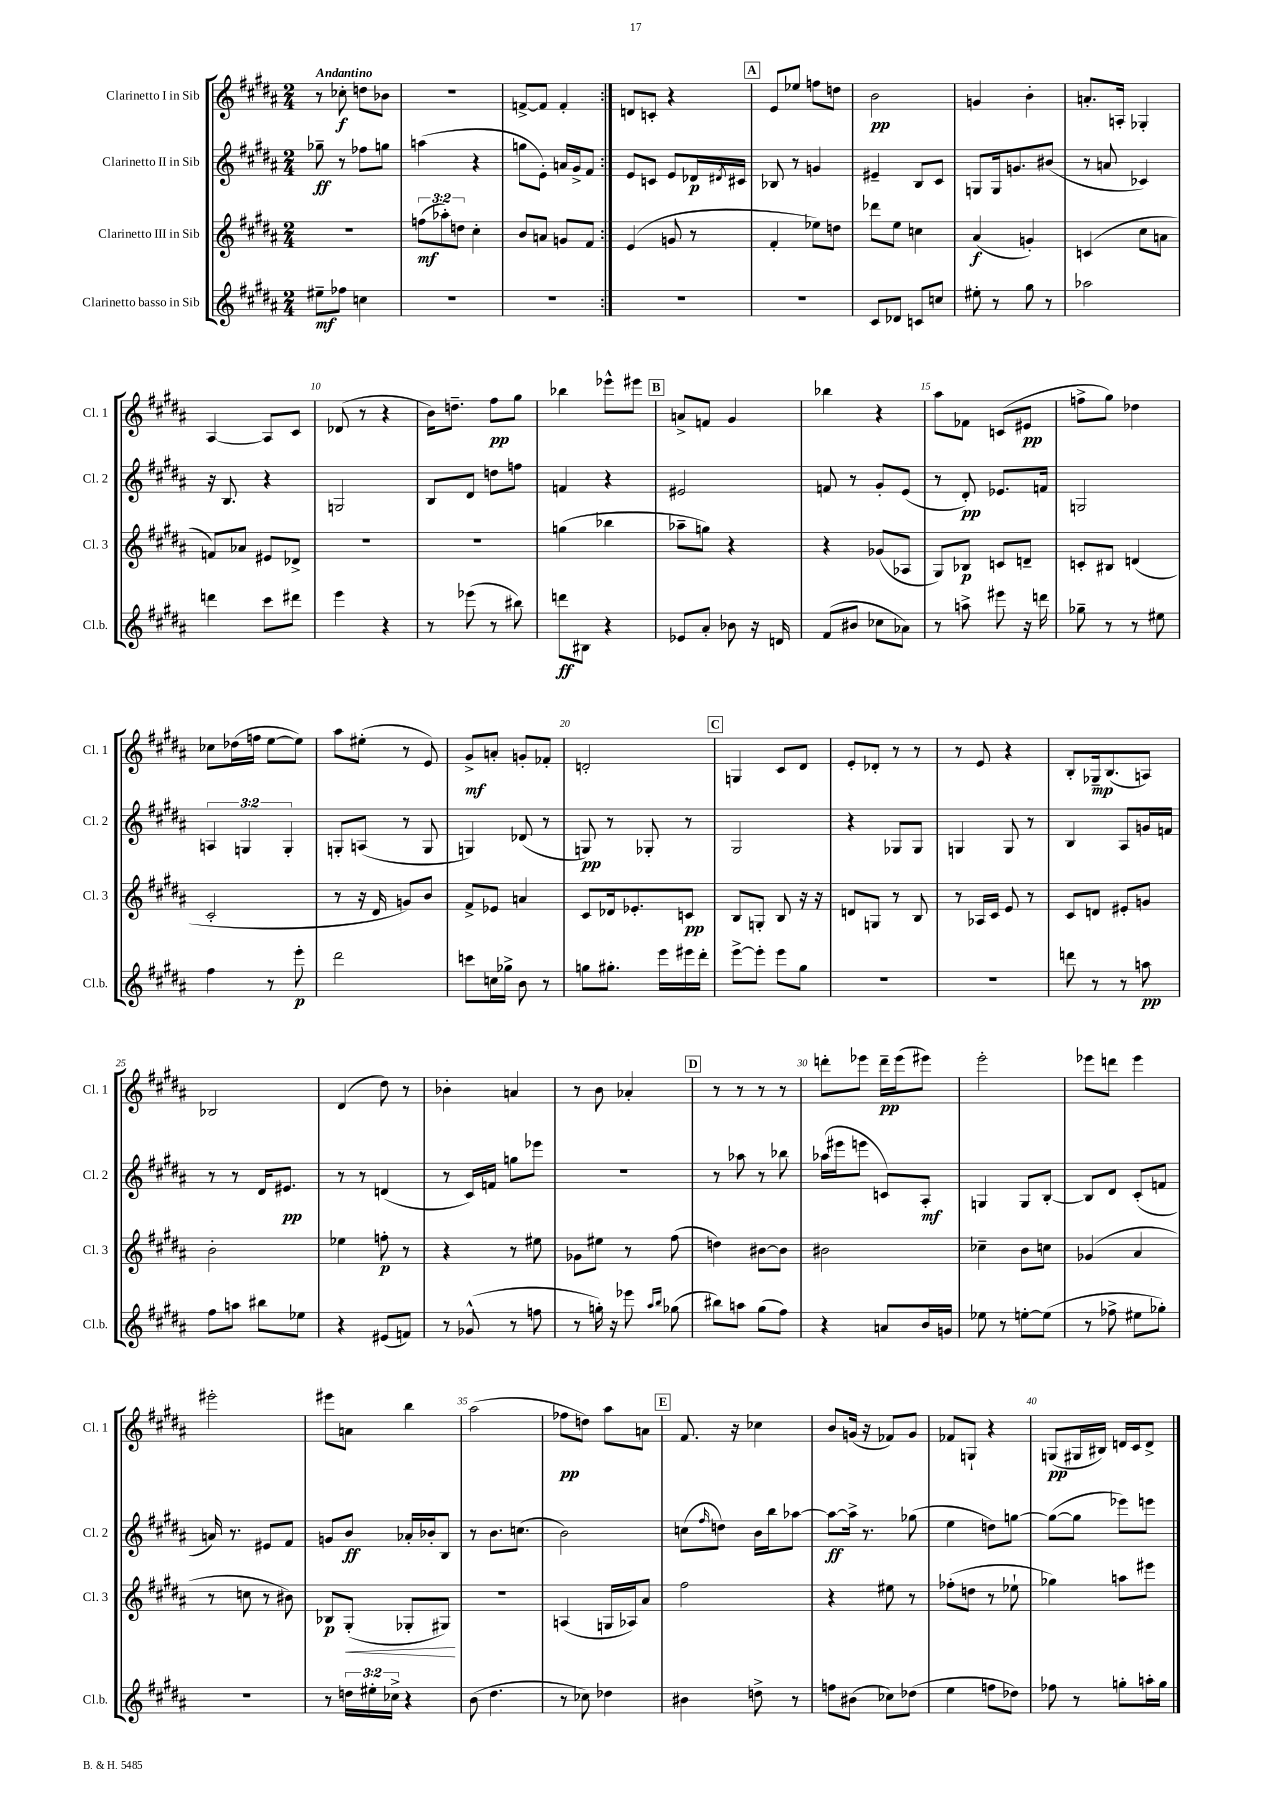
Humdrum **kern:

**kern	**dynam	**kern	**dynam	**kern	**dynam	**kern	**dynam
*part4	*part4	*part3	*part3	*part2	*part2	*part1	*part1
*staff4	*staff4	*staff3	*staff3	*staff2	*staff2	*staff1	*staff1
*I"Clarinetto basso in Sib	*	*I"Clarinetto III in Sib	*	*I"Clarinetto II in Sib	*	*I"Clarinetto I in Sib	*
*I'Cl.b.	*	*I'Cl. 3	*	*I'Cl. 2	*	*I'Cl. 1	*
*clefG2	*	*clefG2	*	*clefG2	*	*clefG2	*
*k[f#c#g#d#a#]	*	*k[f#c#g#d#a#]	*	*k[f#c#g#d#a#]	*	*k[f#c#g#d#a#]	*
*M2/4	*	*M2/4	*	*M2/4	*	*M2/4	*
=1	=1	=1	=1	=1	=1	=1	=1
!	!	!	!	!	!	!LO:TX:a:B:t=Andantino	!
8ee#X~\L	mf	2r	.	8gg-X~\	ff	8r	.
8ff-X\J	.	.	.	8r	.	8cc-X'\	f
4ccn\	.	.	.	8ff-X\L	.	8ddn\L	.
.	.	.	.	8ggn\J	.	8b-X\J	.
=2	=2	=2	=2	=2	=2	=2	=2
2r	.	(12ffn\L	mf	(4aan\	.	2r	.
.	.	12aa-X'\)	.	.	.	.	.
.	.	12ddn\J	.	.	.	.	.
.	.	4cc#'\	.	4r	.	.	.
=3	=3	=3	=3	=3	=3	=3	=3
2r	.	8b/L	.	8ggn\L	.	[8fn^/L	.
.	.	8an/J	.	8e'\J)	.	8f/J]	.
.	.	8gn/L	.	16an/LL	.	4f'/	.
.	.	.	.	16g#^/J	.	.	.
.	.	8f#/J	.	8f#/J	.	.	.
=4:|!	=4:|!	=4:|!	=4:|!	=4:|!	=4:|!	=4:|!	=4:|!
2r	.	(4e/	.	8e/L	.	8dn/L	.
.	.	.	.	8cn/J	.	8cn'/J	.
.	.	8gn/	.	8e/L	.	4r	.
.	.	8r	.	16d-X/L	p	.	.
.	.	.	.	8qd#X/	.	.	.
.	.	.	.	16c#X/JJ	.	.	.
!!LO:REH:place=s1:t=A
=5	=5	=5	=5	=5	=5	=5	=5
2r	.	4f#'/	.	8B-X/	.	8e/L	.
.	.	.	.	8r	.	8ee-X/J	.
.	.	8ee-X\L)	.	4gn/	.	8ffn\L	.
.	.	8ddn\J	.	.	.	8ddn\J	.
=6	=6	=6	=6	=6	=6	=6	=6
8c#/L	.	8ddd-X\L	.	4e#X~/	.	2b\	pp
8d-X/J	.	8ee\J	.	.	.	.	.
8cn/L	.	4ccn\	.	8B/L	.	.	.
8ccn/J	.	.	.	8c#/J	.	.	.
=7	=7	=7	=7	=7	=7	=7	=7
8ee#X'\	.	(4a#/	f	8Gn/L	.	4gn/	.
8r	.	.	.	16G/k	.	.	.
.	.	.	.	8.gn/	.	.	.
8gg#\	.	4gn'/)	.	.	.	4b'\	.
8r	.	.	.	(8b#X/J	.	.	.
=8	=8	=8	=8	=8	=8	=8	=8
2aa-X\	.	(4cn/	.	8r	.	8.an'/L	.
.	.	.	.	8an/	.	.	.
.	.	.	.	.	.	16An'/Jk	.
.	.	8cc#\L	.	4c-X/)	.	4G-X'/	.
.	.	8an\J	.	.	.	.	.
!!LO:LB:g=z
=9	=9	=9	=9	=9	=9	=9	=9
4dddn\	.	8fn/L)	.	16r	.	[4A#/	.
.	.	.	.	8.B/	.	.	.
.	.	8a-X/J	.	.	.	.	.
8ccc#\L	.	8e#X/L	.	4r	.	8A#/L]	.
8ddd#X\J	.	8d-X^/J	.	.	.	8c#/J	.
=10	=10	=10	=10	=10	=10	=10	=10
4eee\	.	2r	.	2Gn/	.	(8d-X/	.
.	.	.	.	.	.	8r	.
4r	.	.	.	.	.	4r	.
=11	=11	=11	=11	=11	=11	=11	=11
8r	.	2r	.	8B/L	.	16b\KL)	.
.	.	.	.	.	.	8.ddn~\J	.
(8eee-X\	.	.	.	8d#/J	.	.	.
8r	.	.	.	8ddn\L	.	8ff#\L	pp
8bb#X\)	.	.	.	8ffn\J	.	8gg#\J	.
=12	=12	=12	=12	=12	=12	=12	=12
8dddn\L	ff	(4ggn\	.	4fn/	.	4bb-X\	.
8B#X\J	.	.	.	.	.	.	.
4r	.	4bb-X\	.	4r	.	8eee-X^^\L	.
.	.	.	.	.	.	8eee#X\J	.
!!LO:REH:place=s1:t=B
=13	=13	=13	=13	=13	=13	=13	=13
8e-X/L	.	8aa-X~\L	.	2e#X/	.	8an^/L	.
8a#'/J	.	8ggn\J)	.	.	.	8fn/J	.
8b-X\	.	4r	.	.	.	4g#/	.
16r	.	.	.	.	.	.	.
16dn/	.	.	.	.	.	.	.
=14	=14	=14	=14	=14	=14	=14	=14
(8f#/L	.	4r	.	8fn/	.	4bb-X\	.
8b#X/J	.	.	.	8r	.	.	.
8cc-X\L	.	(8g-X/L	.	8g#'/L	.	4r	.
8a-X\J)	.	8A-X/J	.	(8e/J	.	.	.
=15	=15	=15	=15	=15	=15	=15	=15
8r	.	8G#/L)	.	8r	.	8aa#\L	.
8aan^\	.	8B-X/J	p	8d#'/)	pp	8f-X\J	.
8eee#X\	.	8cn/L	.	8.e-X/L	.	(8cn/L	.
16r	.	8dn~/J	.	.	.	8e#X/J	pp
16dddn\	.	.	.	16fn/Jk	.	.	.
=16	=16	=16	=16	=16	=16	=16	=16
8gg-X~\	.	8cn'/L	.	2Gn/	.	8ffn^\L	.
8r	.	8B#X/J	.	.	.	8gg#\J)	.
8r	.	(4dn/	.	.	.	4dd-X\	.
8ee#X\	.	.	.	.	.	.	.
!!LO:LB:g=z
=17	=17	=17	=17	=17	=17	=17	=17
4ff#\	.	2c#'/	.	6An/	.	8cc-X\L	.
.	.	.	.	.	.	(16dd-X\L	.
.	.	.	.	6Gn/	.	.	.
.	.	.	.	.	.	16ffn\JJ	.
8r	.	.	.	.	.	[8ee\L	.
.	.	.	.	6G'/	.	.	.
8eee'\	p	.	.	.	.	8ee\J])	.
=18	=18	=18	=18	=18	=18	=18	=18
2ddd#\	.	8r	.	8Gn'/L	.	8aa#\L	.
.	.	16r	.	(8An/J	.	(8ee#X'\J	.
.	.	16d#/	.	.	.	.	.
.	.	8gn/L)	.	8r	.	8r	.
.	.	8b/J	.	8G/	.	8e/)	.
=19	=19	=19	=19	=19	=19	=19	=19
8cccn\L	.	8f#^/L	.	4Gn/)	.	8g#^/L	mf
16ccn\L	.	8e-X/J	.	.	.	8an'/J	.
16gg-X^\JJ	.	.	.	.	.	.	.
8b\	.	4an/	.	(8d-X/	.	8gn'/L	.
8r	.	.	.	8r	.	8f-X'/J	.
=20	=20	=20	=20	=20	=20	=20	=20
8ggn\L	.	8c#/L	.	8Gn/)	pp	2dn'/	.
8.gg#X'\J	.	16d-X/k	.	8r	.	.	.
.	.	8.e-X'/	.	.	.	.	.
.	.	.	.	8G-X'/	.	.	.
16eee\LL	.	.	.	.	.	.	.
16eee#X\	.	8cn/J	pp	8r	.	.	.
16ddd#'\JJ	.	.	.	.	.	.	.
!!LO:REH:place=s1:t=C
=21	=21	=21	=21	=21	=21	=21	=21
[8eee^\L	.	8B/L	.	2G#/	.	4Gn/	.
8eee'\J]	.	8Gn'/J	.	.	.	.	.
8eee\L	.	8B/	.	.	.	8c#/L	.
8gg#\J	.	16r	.	.	.	8d#/J	.
.	.	16r	.	.	.	.	.
=22	=22	=22	=22	=22	=22	=22	=22
2r	.	8dn/L	.	4r	.	8e'/L	.
.	.	8Gn/J	.	.	.	8d-X'/J	.
.	.	8r	.	8G-X/L	.	8r	.
.	.	8B/	.	8G-/J	.	8r	.
=23	=23	=23	=23	=23	=23	=23	=23
2r	.	8r	.	4Gn/	.	8r	.
.	.	16A-X/LL	.	.	.	8e/	.
.	.	16c#/JJ	.	.	.	.	.
.	.	8e/	.	8G/	.	4r	.
.	.	8r	.	8r	.	.	.
=24	=24	=24	=24	=24	=24	=24	=24
8dddn\	.	8c#/L	.	4B/	.	8B'/L	.
8r	.	8dn/J	.	.	.	16G-X~/k	mp
.	.	.	.	.	.	(8.B/	.
8r	.	8e#X'/L	.	8A#/L	.	.	.
8aan\	pp	8gn/J	.	16gn/L	.	8An/J)	.
.	.	.	.	16fn/JJ	.	.	.
!!LO:LB:g=z
=25	=25	=25	=25	=25	=25	=25	=25
8ff#\L	.	2b'\	.	8r	.	2B-X/	.
8aan\J	.	.	.	8r	.	.	.
8bb#X\L	.	.	.	16d#/KL	.	.	.
.	.	.	.	8.e#X/J	pp	.	.
8ee-X\J	.	.	.	.	.	.	.
=26	=26	=26	=26	=26	=26	=26	=26
4r	.	4ee-X\	.	8r	.	(4d#/	.
.	.	.	.	8r	.	.	.
(8e#X/L	.	8ffn'\	p	(4dn/	.	8dd#\)	.
8fn/J)	.	8r	.	.	.	8r	.
=27	=27	=27	=27	=27	=27	=27	=27
8r	.	4r	.	8r	.	4b-X'\	.
(8g-X^^/	.	.	.	16c#/LL)	.	.	.
.	.	.	.	16fn/JJ	.	.	.
8r	.	8r	.	8ggn\L	.	4an/	.
8ffn\	.	8ee#X\	.	8eee-X\J	.	.	.
=28	=28	=28	=28	=28	=28	=28	=28
8r	.	8g-X\L	.	2r	.	8r	.
16ggn'\)	.	8ee#X\J	.	.	.	8b\	.
16r	.	.	.	.	.	.	.
8eee-X\	.	8r	.	.	.	4a-X'/	.
16qqaa#/LL	.	.	.	.	.	.	.
16qqbb/JJ	.	.	.	.	.	.	.
(8gg-X\	.	(8ff#\	.	.	.	.	.
!!LO:REH:place=s1:t=D
=29	=29	=29	=29	=29	=29	=29	=29
8bb#X\L)	.	4ddn\)	.	8r	.	8r	.
8aan\J	.	.	.	8aa-X\	.	8r	.
(8gg#\L	.	[8b#X\L	.	8r	.	8r	.
8ff#\J)	.	8b#\J]	.	8bb-X\	.	8r	.
=30	=30	=30	=30	=30	=30	=30	=30
4r	.	2b#X\	.	(16aa-X\LL	.	8dddn'\L	.
.	.	.	.	16eee#X\J	.	.	.
.	.	.	.	8eeen\J	.	8eee-X\J	.
8an/L	.	.	.	8cn/L)	.	16ddd~\LL	pp
.	.	.	.	.	.	(16eee-\J	.
16b/L	.	.	.	8A#'/J	mf	8eee#X\J)	.
16gn/JJ	.	.	.	.	.	.	.
=31	=31	=31	=31	=31	=31	=31	=31
8ee-X\	.	4cc-X~\	.	4Gn/	.	2eee'\	.
8r	.	.	.	.	.	.	.
[8een'\L	.	8b\L	.	8G/L	.	.	.
(8ee\J]	.	8ccn\J	.	[8B'/J	.	.	.
=32	=32	=32	=32	=32	=32	=32	=32
8r	.	(4g-X/	.	8B/L]	.	8eee-X\L	.
8ff-X^\	.	.	.	8d#/J	.	8dddn\J	.
8ee#X\L	.	4a#/	.	(8c#'/L	.	4eee-\	.
8gg-X'\J)	.	.	.	8fn/J	.	.	.
!!LO:LB:g=z
=33	=33	=33	=33	=33	=33	=33	=33
2r	.	8r	.	16an/)	.	2eee#X'\	.
.	.	.	.	8.r	.	.	.
.	.	8ccn\	.	.	.	.	.
.	.	8r	.	8e#X/L	.	.	.
.	.	8b#X\)	.	8f#/J	.	.	.
=34	=34	=34	=34	=34	=34	=34	=34
8r	.	8B-X/L	p	8gn/L	.	8eee#X\L	.
!	!	!	!LO:HP:b	!	!	!	!
24ddn\LL	.	(8G#'/J	<	8b/J	ff	8an\J	.
24ee#X'\	.	.	.	.	.	.	.
24cc-X^\JJ	.	.	.	.	.	.	.
4r	.	8G-X'/L	.	16a-X'/LL	.	4bb\	.
.	.	.	.	16b-X'/J	.	.	.
.	.	8G#X/J)	.	8B/J	.	.	.
.	.	.	[	.	.	.	.
=35	=35	=35	=35	=35	=35	=35	=35
(8b\	.	2r	.	8r	.	(2aa#\	.
4.dd#\	.	.	.	8.b\L	.	.	.
.	.	.	.	(8.ccn\J	.	.	.
=36	=36	=36	=36	=36	=36	=36	=36
8r	.	(4An/	.	2b\)	.	8ff-X\L	pp
8cc-X\)	.	.	.	.	.	8ddn\J)	.
4dd-X\	.	16Gn/LL	.	.	.	8aa#\L	.
.	.	16A-X/J)	.	.	.	.	.
.	.	8a#/J	.	.	.	8an\J	.
!!LO:REH:place=s1:t=E
=37	=37	=37	=37	=37	=37	=37	=37
4b#X\	.	2ff#\	.	(8ccn\L	.	8.f#/	.
.	.	.	.	16qqff#/	.	.	.
.	.	.	.	8ddn\J)	.	.	.
.	.	.	.	.	.	16r	.
8ddn^\	.	.	.	16b\LL	.	4cc-X\	.
.	.	.	.	16bb\J	.	.	.
8r	.	.	.	[8aa-X\J	.	.	.
=38	=38	=38	=38	=38	=38	=38	=38
8ffn\L	.	4r	.	8aa-\L_	ff	8b/L	.
(8b#X\J	.	.	.	16aa-^\Jk]	.	(16gn/Jk	.
.	.	.	.	8.r	.	16r	.
8cc-X\L)	.	8ee#X\	.	.	.	8f-X/L)	.
(8dd-X\J	.	8r	.	(8gg-X\	.	8g/J	.
=39	=39	=39	=39	=39	=39	=39	=39
4ee\	.	(8ff-X'\L	.	4ee\	.	8f-X/L	.
.	.	8ddn\J	.	.	.	8Gn`/J	.
8ffn\L	.	8r	.	8ddn\L)	.	4r	.
8dd-X\J)	.	8ee-X`\	.	[8ggn\J	.	.	.
=40	=40	=40	=40	=40	=40	=40	=40
8ff-X\	.	4gg-X\)	.	(8gg\L_	.	(8Gn/L	pp
8r	.	.	.	8gg\J]	.	16G#X/L	.
.	.	.	.	.	.	16B#X/JJ)	.
8ggn'\L	.	8aan\L	.	8eee-X\L)	.	16dn/LL	.
.	.	.	.	.	.	16c#/J	.
16aan'\L	.	8eee#X\J	.	8eeen\J	.	8d^/J	.
16gg\JJ	.	.	.	.	.	.	.
==	==	==	==	==	==	==	==
*-	*-	*-	*-	*-	*-	*-	*-
